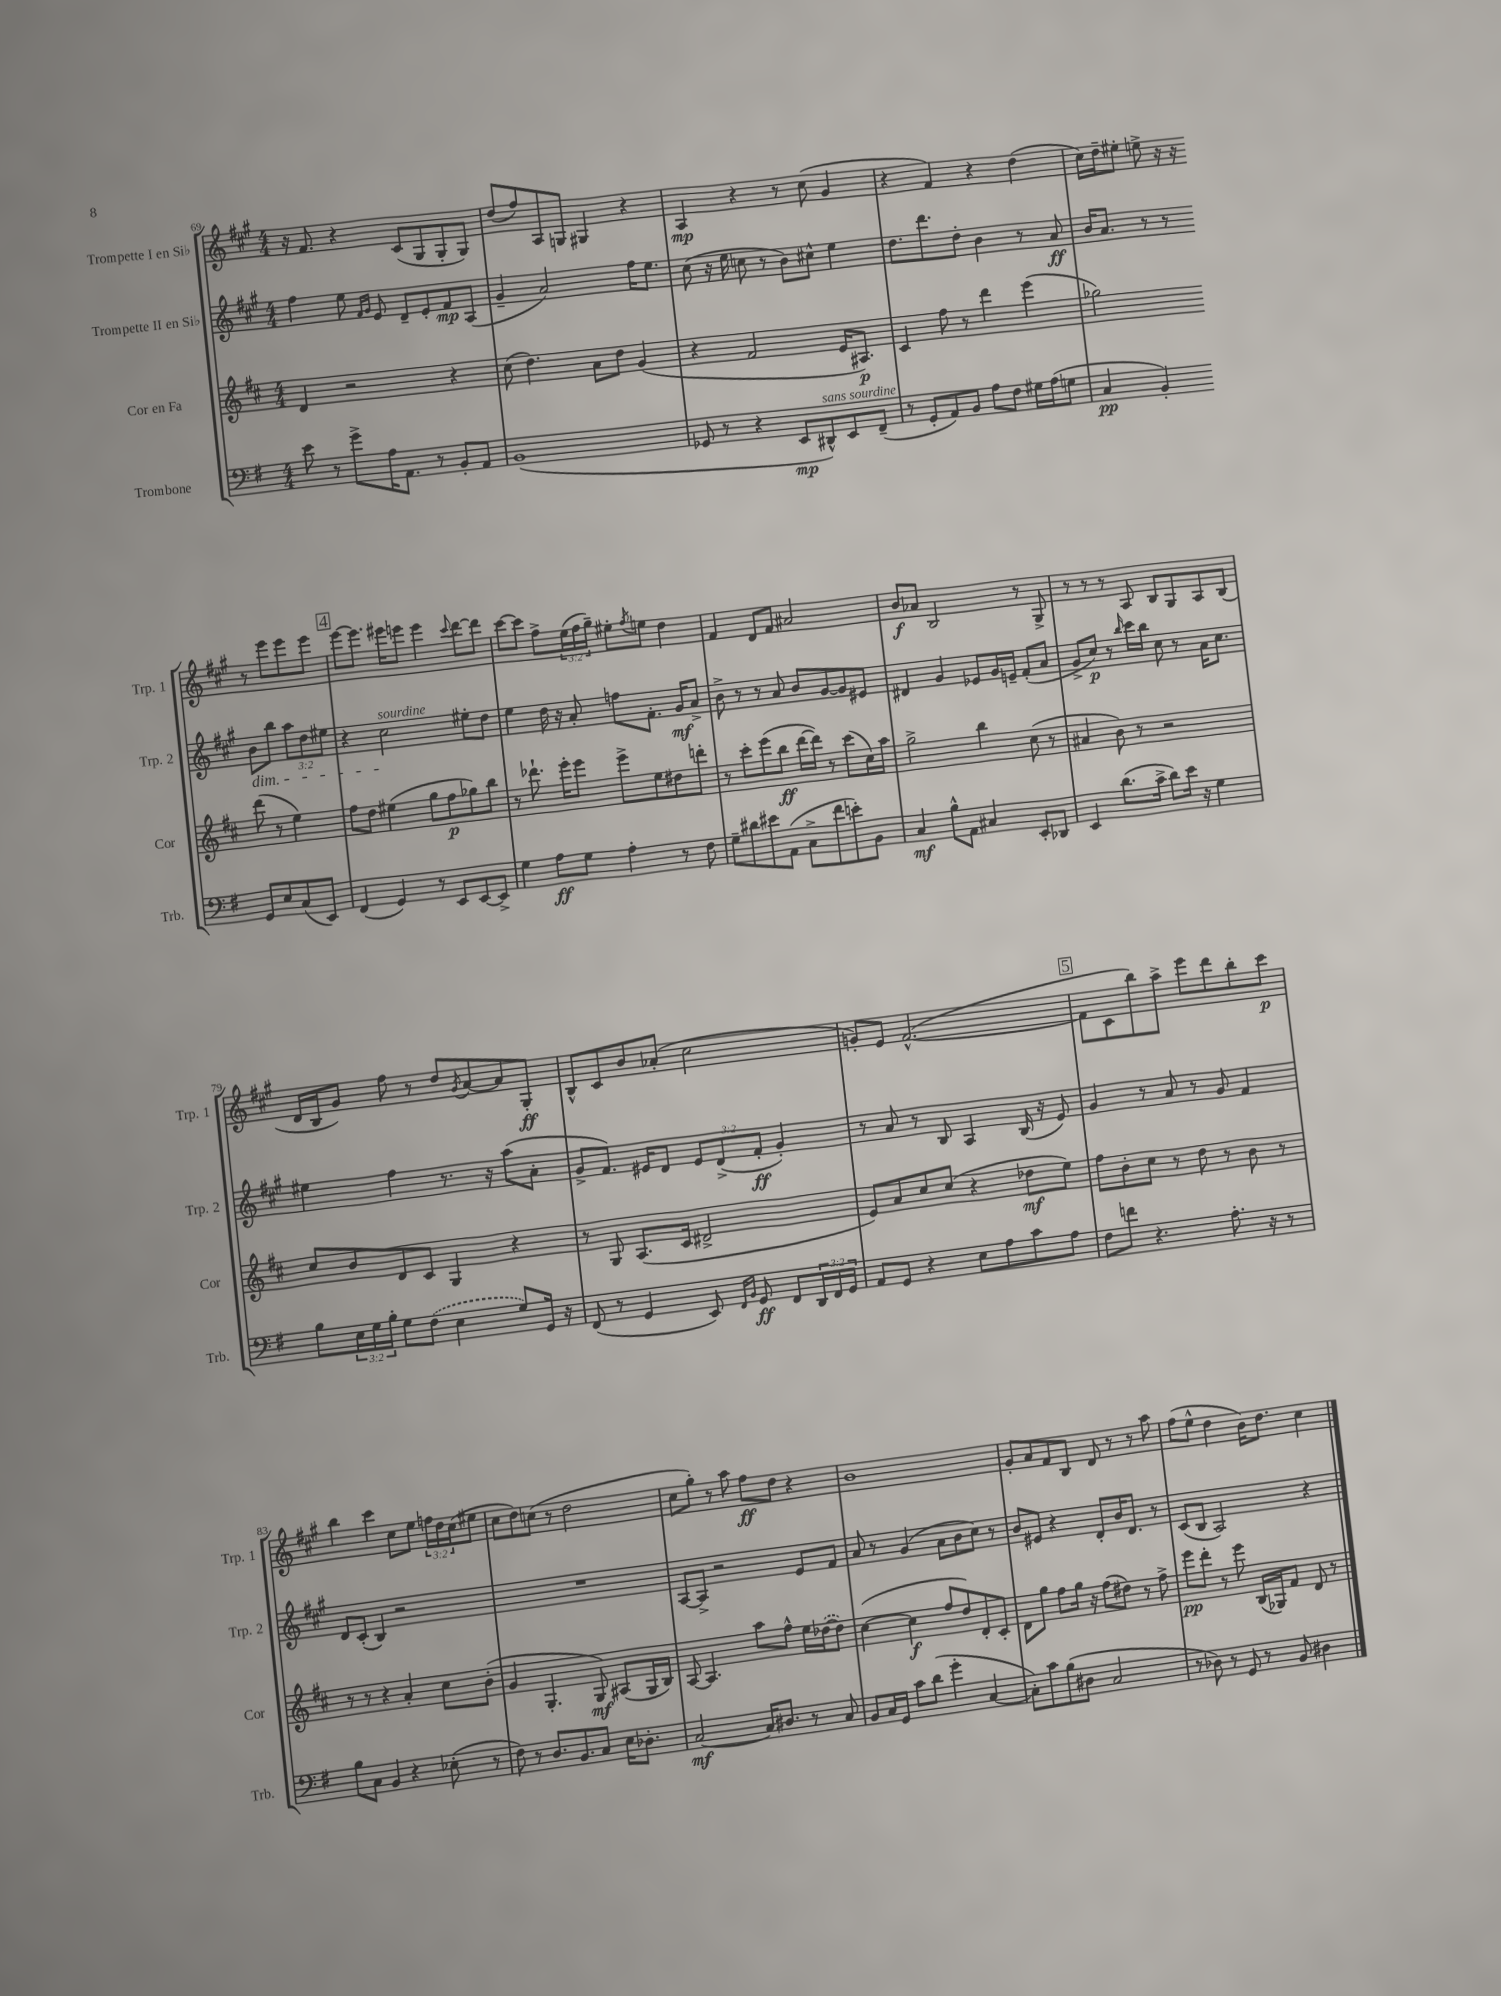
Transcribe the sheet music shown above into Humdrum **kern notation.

**kern	**kern	**kern	**kern
*staff4	*staff3	*staff2	*staff1
*clefF4	*clefG2	*clefG2	*clefG2
*k[f#]	*k[f#c#]	*k[f#c#g#]	*k[f#c#g#]
*M4/4	*M4/4	*M4/4	*M4/4
8e	4d	4ff#	16r
.	.	.	8.f#
8r	.	.	.
8g^	2r	8ee	4r
.	.	16qqf#	.
.	.	16qqg#	.
16A	.	8e	.
8.AA	.	.	.
.	.	8d~	(8c#
8r	.	8e'	8G#
8BB'	4r	8f#	8G#'
8AA	.	(8A	8G#)
=	=	=	=
(1BB	(8cc#	4g#~	(8dd
.	4.dd)	.	8ff#)
.	.	2a)	8A
.	.	.	8G
.	8a	.	4G#
.	8dd	.	.
.	(4g	16ff#	4r
.	.	8.ee	.
=	=	=	=
8GG-	4r	(8cc#	4A
8r	.	16r	.
.	.	16ee	.
4r	2f#	8cc	4r
.	.	8r	.
8EE	.	8b)	8r
8DD#^^)	.	8cc#^^	(8cc#
8EE	16e	4ee	4g#
.	8.A#)	.	.
(8FF#~	.	.	.
=	=	=	=
8r	4c#	8.dd	4r
8GG'	.	.	.
.	.	8.ddd	.
8AA)	8ff#	.	4f#)
8BB	8r	8dd'	.
8A	4ddd	4b	4r
8F#	.	.	.
16G#	(4eee	8r	(4dd
(16A	.	.	.
8G	.	8a	.
=	=	=	=
4C	2gg-)	16b	16cc#)
.	.	8.a	16dd~
.	.	.	8ee#'
4BB')	.	8r	8ee^
.	.	8r	16r
.	.	.	16r
8GG	(8ddd	8b	8r
8E	8r	8bb	8eee
(8C	4ee)	12aa	8eee
.	.	12dd	.
8EE)	.	.	8eee
.	.	12ee#	.
=	=	=	=
(4FF#	8ff#	4r	[8eee
.	8dd	.	8.eee]
4GG)	(4ee#	2cc#	.
.	.	.	16eee#
.	.	.	8eee
8r	8gg	.	4eee
8EE	8ff#	.	.
.	.	.	8qqccc#
[8EE	8gg-)	8ee#'	[8ddd
8EE^]	8bb	8dd	8ddd]
=	=	=	=
4G	8r	4ee	[8ccc#
.	8.ddd-`	.	8ccc#]
8A	.	16dd	8ff#^
.	16eee'	16r	.
8G	8eee	8a'	(24ee
.	.	.	24ff#
.	.	.	24gg#~)
4A'	8eee^	8ff	8ee#'
.	.	.	8qff#
.	8ee	8.f#'	8ee
8r	8dd#	.	4dd
.	.	16g#	.
8F#	8ddd'	8a^	.
=	=	=	=
8G~	8r	8b^	4f#
8d#	8ccc#'	8r	.
8e#	(8eee	8r	8d
(8AA	8bb	8a	8f#
8C^	[16ddd	8b	2a#
.	16ddd])	.	.
8f#	8r	[8g#	.
8e')	(8ccc#	8g#]	.
8BB	16cc#)	8e#	.
.	16aa	.	.
=	=	=	=
4C	2gg^	4d#	8b
.	.	.	8a-
8B^^	.	4g#	2B
8AA	.	.	.
4C#	4bb	8e-	.
.	.	16g#	.
.	.	16e~	.
8EE'	(8cc#	(8f#'	8r
8DD-	8r	8a	8G#^
=	=	=	=
4EE	4a#	8g#^	8r
.	.	8cc#)	8r
(8.d	8b)	8r	8r
.	.	16qqbb	.
.	8r	16ccc#	8A
16c^	.	16bb	.
8d)	2r	8cc#	8B
16e	.	8r	8G#
16r	.	.	.
4G	.	16a	8A
.	.	8.cc#	.
.	.	.	(8B
=	=	=	=
8B	8cc#	4ee#	16d
.	.	.	16B
24E	8b	.	8g#)
24G	.	.	.
24B'	.	.	.
8G	8d	4ff#	8ff#
(8F#	8c#	.	8r
4E	4G	8.r	8dd
.	.	.	8qg#
.	.	.	[8a
.	.	16r	.
8G)	4r	(8aa	8a]
16GG	.	8a'	8G#'
16r	.	.	.
=	=	=	=
(8FF#	8r	8g#^	8B^^
8r	8G	8.f#)	8c#
4GG	(8.A	.	8b
.	.	16e#	.
.	.	8d	(8a-'
.	16c#	.	.
8EE)	2d#^	12e#	2cc#
.	.	(12d^	.
16qqFF#	.	.	.
16qqBB	.	.	.
8GG	.	.	.
.	.	12f#'	.
8FF#	.	4g#')	.
24DD	.	.	.
24FF#	.	.	.
24GG	.	.	.
=	=	=	=
8AA	8e)	8r	8g')
8GG	8a	8a	8e
4r	8cc#	8r	([2.f#^^
.	(8cc#	8B	.
8E	4r	4A	.
8A	.	.	.
8c	8dd-	(16B	.
.	.	16r	.
8A	8ee)	8e)	.
=	=	=	=
8F#	8ff#	4g#	8f#]
8f	8b'	.	8c#
4.r	8cc#	8r	8bb)
.	8r	8a	8aa^
.	8dd	8r	8eee
8.A'	8r	8g#	8ddd
.	8b	4f#	8bb'
16r	.	.	.
8r	8r	.	8ccc#
=	=	=	=
8B	8r	8d	4bb
8C	8r	(8c#'	.
4BB	4r	4B)	4ccc#
4r	4a'	2r	8cc#
.	.	.	8ee
(8E-'	8cc#	.	24ff
.	.	.	24dd
.	.	.	(24cc#
8r	(8b'	.	8ee#
=	=	=	=
8F#)	4g	1r	8cc#
8r	.	.	8dd)
8.D	4.G'	.	(8cc
.	.	.	8r
8.BB	.	.	.
.	.	.	2dd
8C	8G)	.	.
16E	(8A#	.	.
8.D-'	.	.	.
.	16G	.	.
.	16B)	.	.
=	=	=	=
[2C	[8A	[8A	8cc#
.	4.A]	8A^]	8gg#')
.	.	2r	8r
.	.	.	8aa
16C]	8aa	.	8ff#
8.D#	.	.	.
.	8ff#^^	.	8dd
8r	16ee	8e	4r
.	([16dd-	.	.
8C	8dd-])	8f#	.
=	=	=	=
8BB	([4cc#	8a	1b
16C	.	8r	.
16GG	.	.	.
8c	4cc#]	(4g#	.
(8d	.	.	.
4g'	8ff#	8a	.
.	8dd)	8b	.
[4C	8d'	8cc#)	.
.	8c#'	8r	.
=	=	=	=
8C'])	8d	8b	8g#'
8c	8gg	8e#	8a
(8B	8ff#	4r	8f#
8D#	16gg	.	8B
.	16r	.	.
2C	(8ff#	8d'	8d
.	8dd#)	16b	8r
.	.	8.d	.
.	8r	.	8r
.	8ff#^	8r	8aa
=	=	=	=
8r	8eee	(8c#	(8ff#
8D-)	8ddd'	8B	8ee^^
8r	8r	2A)	4dd
8GG	8eee	.	.
8r	(16B	.	16b)
.	16G-)	.	8.dd
8BB	8f#	.	.
4D#	8d	4r	4cc#
.	8r	.	.
==	==	==	==
*-	*-	*-	*-
